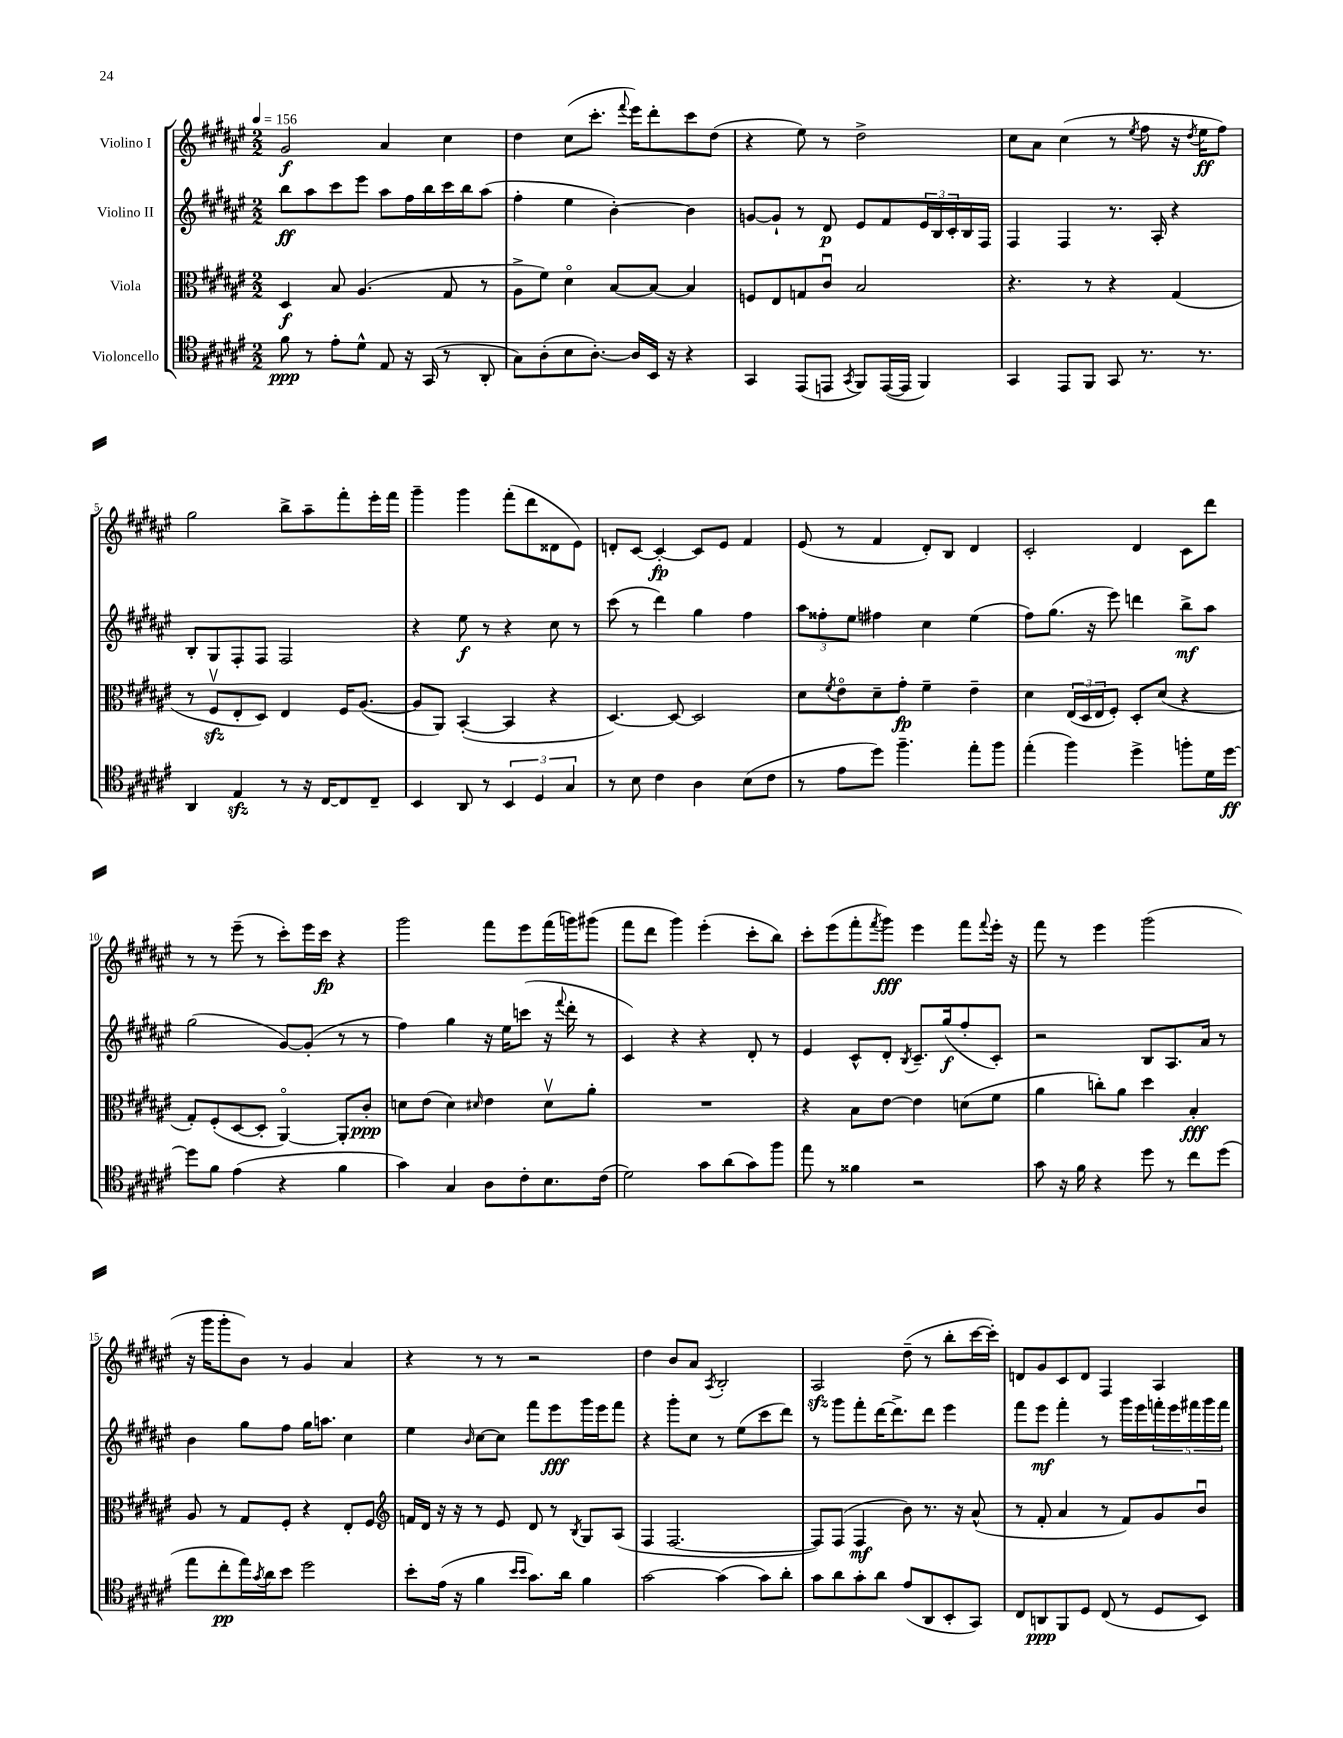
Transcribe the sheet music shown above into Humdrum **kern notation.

**kern	**kern	**kern	**kern
*staff4	*staff3	*staff2	*staff1
*clefC4	*clefC3	*clefG2	*clefG2
*k[f#c#g#d#a#e#]	*k[f#c#g#d#a#e#]	*k[f#c#g#d#a#e#]	*k[f#c#g#d#a#e#]
*M2/2	*M2/2	*M2/2	*M2/2
*MM156	*MM156	*MM156	*MM156
8f#	4D#	8bb	2g#
8r	.	8aa#	.
8e#'	8B	8ccc#	.
8d#^^	(4.A#	8eee#	.
8E#	.	8aa#	4a#
16r	.	16ff#	.
(16GG#	.	16bb	.
8r	8G#	16ccc#	4cc#
.	.	16bb	.
8AA#'	8r	(8aa#	.
=	=	=	=
8G#)	8A#^	4ff#'	4dd#
(8A#'	8f#)	.	.
8B	4d#o	4ee#	(8cc#
[8.A#')	.	.	8.ccc#'
.	[8B	[4b')	.
.	.	.	8qqfff#
16A#]	.	.	16eee#)
16BB	8B_	.	8ddd#'
16r	.	.	.
4r	4B]	4b]	8ccc#
.	.	.	(8dd#
=	=	=	=
4GG#	8F	[8g	4r
.	8E#	8g`]	.
(8EE#	8G	8r	8ee#)
8EE	8c#u	8d#	8r
8qGG#	.	.	.
8FF#)	2B	8e#	2dd#^
([16EE	.	8f#	.
16EE]	.	.	.
4FF#)	.	24e#	.
.	.	24B	.
.	.	24c#'	.
.	.	16B	.
.	.	16F#	.
=	=	=	=
4GG#	4.r	4F#	8cc#
.	.	.	8a#
8EE#	.	4F#	(4cc#
8FF#	8r	.	.
8GG#	4r	8.r	8r
.	.	.	8qee#
8.r	.	.	8ff#
.	.	16A#'	.
.	(4G#	4r	16r
.	.	.	8qdd#
8.r	.	.	16ee#
.	.	.	8ff#)
=	=	=	=
4AA#	8r	8B'	2gg#
.	8F#v	8G#	.
4E#	8E#'	8F#'	.
.	8D#)	8F#	.
8r	4E#	2F#	8bb^
16r	.	.	8aa#~
[16C#	.	.	.
8C#]	16F#	.	8fff#'
.	([8.A#	.	.
8C#~	.	.	16eee#'
.	.	.	16fff#
=	=	=	=
4BB	8A#]	4r	4ggg#~
.	8AA#)	.	.
8AA#	([4BB'	8ee#	4ggg#
8r	.	8r	.
6BB	4BB]	4r	(8fff#'
.	.	.	8ddd#
6D#	.	.	.
.	4r	8cc#	8d##
6G#	.	.	.
.	.	8r	8e#)
=	=	=	=
8r	[4.D#)	(8ccc#	8d'
8B	.	8r	[8c#
4c#	.	4ddd#)	4c#'_
.	8D#_	.	.
4A#	2D#]	4gg#	8c#]
.	.	.	8e#
(8B	.	4ff#	4f#
8c#	.	.	.
=	=	=	=
8r	8d#	12aa#	(8e#
.	.	12ff##'	.
.	8qf#	.	.
8e#	8e#o	.	8r
.	.	12ee#	.
8dd#)	8d#~	4ff#	4f#
4.ff#~	8g#'	.	.
.	4f#~	4cc#	8d#')
.	.	.	8B
8ee#'	4e#~	(4ee#	4d#
8ff#	.	.	.
=	=	=	=
(4ee#'	4d#	8ff#)	2c#'
.	.	(8.gg#	.
4ff#)	(24E#	.	.
.	24D#	.	.
.	.	16r	.
.	24E#	.	.
.	8F#')	8eee#)	.
4dd#^	8D#'	4ddd	4d#
.	(8d#	.	.
8ff'	4r	8bb^	8c#
16d#	.	8aa#	8ddd#
[16dd#	.	.	.
=	=	=	=
8dd#]	8G#')	(2gg#	8r
8f#	(8F#'	.	8r
(4e#	[8D#	.	(8eee#~
.	8D#']	.	8r
4r	[4AA#o)	[8g#)	8ccc#')
.	.	(8g#']	16eee#
.	.	.	16ccc#
4f#	8AA#']	8r	4r
.	8c#'	8r	.
=	=	=	=
4g#)	8d	4ff#)	2ggg#
.	(8e#	.	.
4G#	4d)	4gg#	.
.	16qqd#	.	.
8A#	4e#	16r	8fff#
.	.	16ee#	.
8c#'	.	(8ccc	8eee#
8.B	8d#v	16r	(16fff#
.	.	8qqfff#	.
.	.	16ddd#'	16ggg)
.	8a#'	8r	(8ggg#
(16c#	.	.	.
=	=	=	=
2d#)	1r	4c#)	8fff#
.	.	.	8ddd#
.	.	4r	4ggg#)
8g#	.	4r	(4eee#'
(8a#	.	.	.
8g#)	.	8d#'	8ccc#'
8ff#	.	8r	8bb)
=	=	=	=
8ee#	4r	4e#	8ccc#'
8r	.	.	(8eee#
4f##	8B	8c#^^	8fff#'
.	.	.	8qfff#
.	[8e#	8d#'	8ggg#)
.	.	8qB	.
2r	4e#]	8.c#~	4eee#
.	.	(16gg#	.
.	(8d	8ff#'	8fff#
.	.	.	8qqfff#
.	8f#	8c#')	16eee#'
.	.	.	16r
=	=	=	=
8g#	4a#	2r	8fff#
16r	.	.	8r
16f#	.	.	.
4r	8cc')	.	4eee#
.	8a#	.	.
8dd#	4dd#	8B	(2ggg#
8r	.	8.A#	.
8cc#	4B'	.	.
.	.	16a#	.
(8dd#	.	8r	.
=	=	=	=
8ee#	8A#	4b	16r
.	.	.	16ggg#
8cc#'	8r	.	8ggg#'
16ee#)	8G#	8gg#	8b)
8qg#	.	.	.
16a#	.	.	.
8b	8F#'	8ff#	8r
2dd#	4r	16gg#	4g#
.	.	8.aa	.
.	8E#'	4cc#	4a#
.	8F#	.	.
=	=	=	=
*	*clefG2	*	*
8b'	16f	4ee#	4r
.	16d#	.	.
(16e#	16r	.	.
16r	16r	.	.
.	.	16qqb	.
4f#	8r	[8cc#	8r
.	8e#	8cc#]	8r
16qqb	.	.	.
16qqb	.	.	.
8.g#)	8d#	8fff#	2r
.	8r	8eee#	.
16a#	.	.	.
.	8qB	.	.
4f#	8G#	16ggg#	.
.	.	16eee#	.
.	(8A#	8fff#	.
=	=	=	=
[2g#	4F#	4r	4dd#
.	[2.F#	8ggg#'	8b
.	.	8cc#	8a#
.	.	.	8qA#
(4g#]	.	8r	2B'
.	.	(8ee#	.
8g#)	.	8ccc#	.
8a#'	.	8ddd#)	.
=	=	=	=
8g#	8F#])	8r	2A#
8a#	(8F#	8ggg#	.
8g#'	4F#	8fff#'	.
8a#	.	[16ddd#	.
.	.	8.ddd#^]	.
(8e#	8b)	.	(8dd#~
8AA#	8.r	8ddd#	8r
8BB'	.	4eee#	8bb'
.	16r	.	.
8GG#)	(8a#^^	.	[16ccc#
.	.	.	16ccc#'])
=	=	=	=
8C#	8r	8fff#	8d
8AA	8f#'	8eee#	8g#
8FF#	4a#	4fff#'	8c#
8D#	.	.	8d
(8C#	8r	8r	4F#
8r	8f#)	16ggg#	.
.	.	16eee#	.
8D#	8g#	20fff'	4A#
.	.	20eee#	.
.	.	20fff#	.
8BB)	8bu	.	.
.	.	20ggg#	.
.	.	20fff#	.
==	==	==	==
*-	*-	*-	*-
